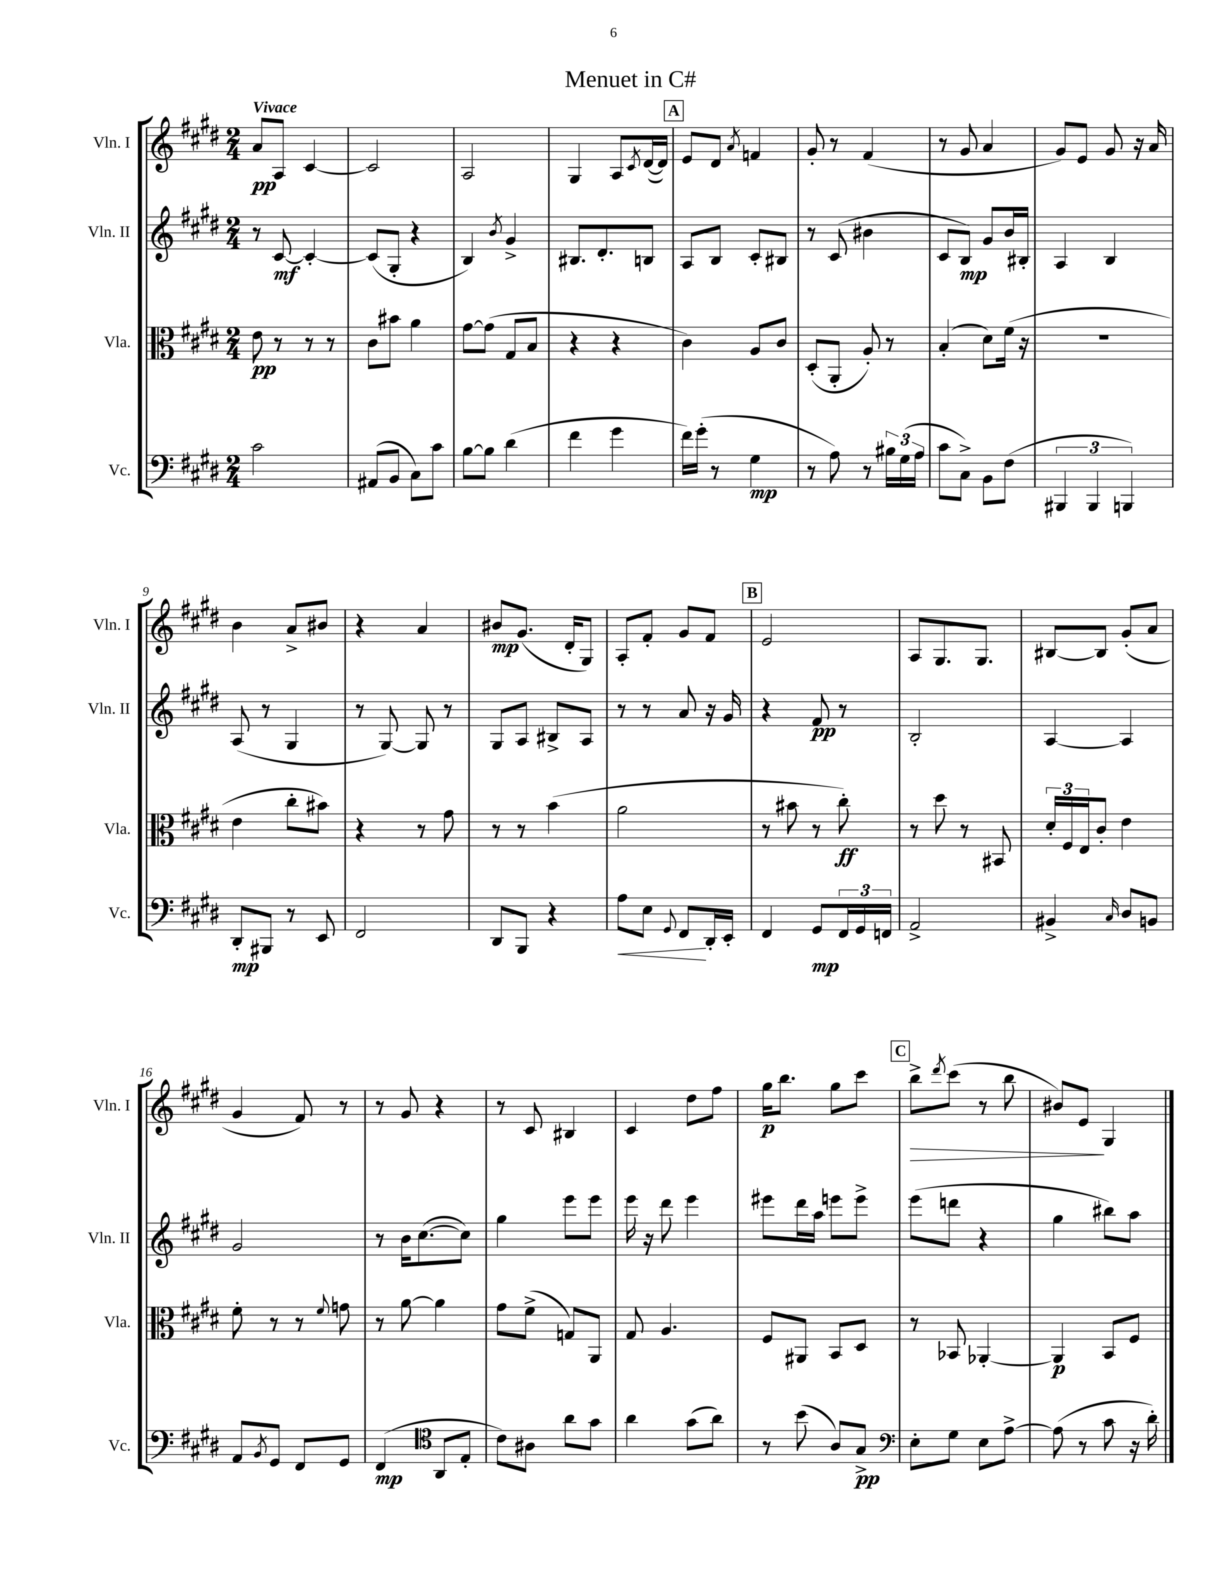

**kern	**kern	**kern	**kern
*staff4	*staff3	*staff2	*staff1
*clefF4	*clefC3	*clefG2	*clefG2
*k[f#c#g#d#]	*k[f#c#g#d#]	*k[f#c#g#d#]	*k[f#c#g#d#]
*M2/4	*M2/4	*M2/4	*M2/4
2c#	8e	8r	8a
.	8r	[8c#	8A
.	8r	4c#'_	[4c#
.	8r	.	.
=	=	=	=
(8AA#	8c#	(8c#]	2c#]
8BB	8b#	8G#'	.
8C#)	4a	4r	.
8c#	.	.	.
=	=	=	=
[8B	[8g#	4B)	2A
8B]	(8g#]	.	.
.	.	8qb	.
(4d#	8G#	4g#^	.
.	8B	.	.
=	=	=	=
4f#	4r	8.B#	4G#
.	.	8.d#'	.
4g#	4r	.	8A
.	.	.	8qc#
.	.	8B	([16d#
.	.	.	16d#])
=	=	=	=
16f#)	4c#)	8A	8e
(16g#'	.	.	.
8r	.	8B	8d#
.	.	.	8qa
4G#	8A	8c#'	4f
.	8c#	8B#	.
=	=	=	=
8r	(8D#'	8r	8g#'
8A)	8AA'	(8c#	8r
8r	8A')	4b#	(4f#
24B#	8r	.	.
(24G#	.	.	.
24A	.	.	.
=	=	=	=
8c#	(4B'	8c#	8r
8C#^)	.	8B)	8g#
8BB	8d#)	8g#	4a
(8F#	(16f#	16b	.
.	16r	16B#'	.
=	=	=	=
6BBB#	2r	4A	8g#)
.	.	.	8e
6BBB#	.	.	.
.	.	4B	8g#
6BBB)	.	.	.
.	.	.	16r
.	.	.	16a
=	=	=	=
8DD#'	4e	(8A	4b
8BBB#	.	8r	.
8r	8cc#'	4G#	8a^
8EE	8b#)	.	8b#
=	=	=	=
2FF#	4r	8r	4r
.	.	[8G#)	.
.	8r	8G#]	4a
.	8g#	8r	.
=	=	=	=
8DD#	8r	8G#	8b#
8BBB	8r	8A	(8.g#
4r	(4b	8B#^	.
.	.	.	16d#'
.	.	8A	8G#)
=	=	=	=
8A	2a	8r	8A'
8E	.	8r	8f#'
8qqGG#	.	.	.
8FF#	.	8a	8g#
16DD#'	.	16r	8f#
16EE'	.	16g#	.
=	=	=	=
4FF#	8r	4r	2e
.	8b#	.	.
8GG#	8r	8f#	.
24FF#	8cc#')	8r	.
24GG#	.	.	.
24FF	.	.	.
=	=	=	=
2AA^	8r	2B'	8A
.	8dd#	.	8.G#
.	8r	.	.
.	.	.	8.G#
.	8BB#	.	.
=	=	=	=
4BB#^	24d#'	[4A	[8B#
.	24F#	.	.
.	24E	.	.
.	8c#'	.	8B#]
16qqC#	.	.	.
8D#	4e	4A]	(8g#'
8BB	.	.	8a
=	=	=	=
8AA	8f#'	2g#	4g#
8qBB	.	.	.
8GG#	8r	.	.
8FF#	8r	.	8f#)
.	8qqf#	.	.
8GG#	8g	.	8r
=	=	=	=
(4FF#	8r	8r	8r
.	[8a	16b	8g#
.	.	([8.cc#	.
*clefC4	*	*	*
8AA	4a]	.	4r
8E'	.	8cc#])	.
=	=	=	=
8c#)	8g#	4gg#	8r
8A#	(8f#^	.	8c#
8a	8G)	8eee	4B#
8g#	8AA	8eee	.
=	=	=	=
4a	8G#	16eee	4c#
.	.	16r	.
.	4.A	8ddd#	.
(8g#	.	4eee	8dd#
8a)	.	.	8ff#
=	=	=	=
8r	8F#	8eee#	16gg#
.	.	.	8.bb
(8b	8AA#	16ddd#	.
.	.	16aa	.
8A)	8BB	8eee	8gg#
8G#^	8D#	8eee^	8ccc#
=	=	=	=
*clefF4	*	*	*
8E'	8r	(8eee	8bb^
.	.	.	8qddd#
8G#	8BB-	8ddd	(8ccc#
8E	[4AA-'	4r	8r
[8A^	.	.	8bb
=	=	=	=
(8A]	4AA-]	4gg#	8b#)
8r	.	.	8e
8c#	8BB	8bb#)	4G#
16r	8F#	8aa	.
16d#')	.	.	.
==	==	==	==
*-	*-	*-	*-
